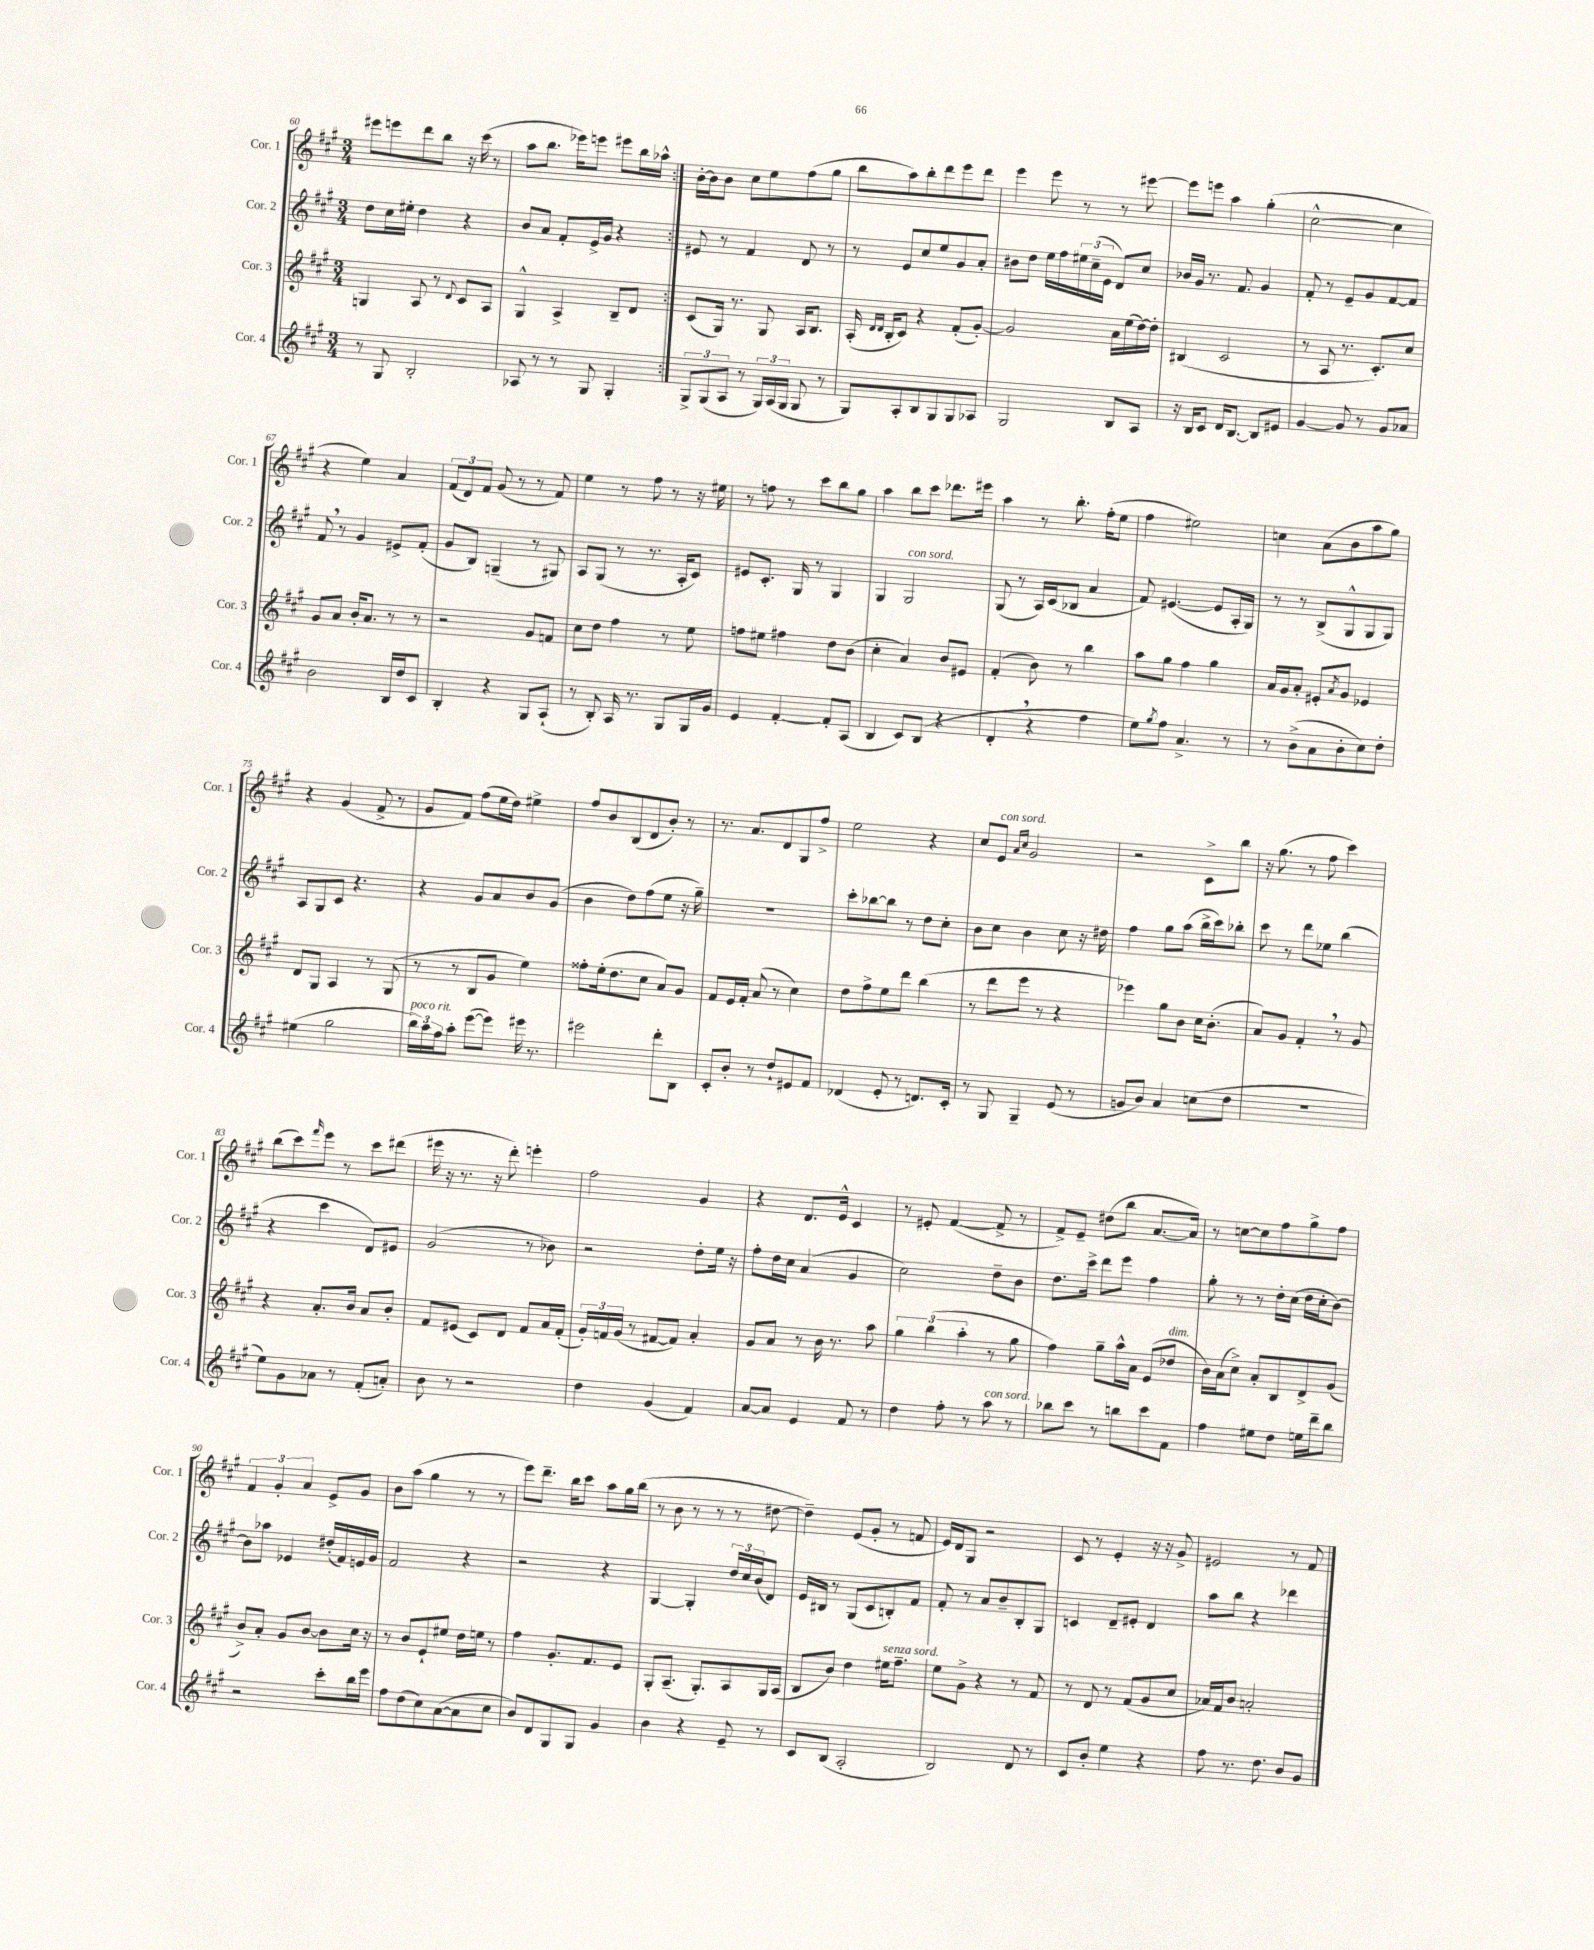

**kern	**kern	**kern	**kern
*staff4	*staff3	*staff2	*staff1
*clefG2	*clefG2	*clefG2	*clefG2
*k[f#c#g#]	*k[f#c#g#]	*k[f#c#g#]	*k[f#c#g#]
*M3/4	*M3/4	*M3/4	*M3/4
8r	4G	8dd	8eee#
8G#	.	16cc#	8eee
.	.	16ee#'	.
2B'	8A	4dd	8ddd
.	8r	.	8bb
.	8qqd	.	.
.	8c#	4r	16r
.	.	.	(16ccc#
.	8A	.	8r
=	=	=	=
8A-	4G#^^	8b	8aa
8r	.	8a	8.bb
8r	4A^	8f#'	.
.	.	.	16eee-)
8G#	.	16e^	8eee
.	.	16g#	.
4G#'	8B~	4r	8eee#
.	8d	.	16bb
.	.	.	16aa-^^
=:|!	=:|!	=:|!	=:|!
12G#^	(8c#	8e#	[16b'
.	.	.	16b]
(12G#	.	.	.
.	16G#)	8r	8b
12A	.	.	.
.	8.r	.	.
8r	.	4f#	8cc#
24G#)	8G#	.	8ee
(24A	.	.	.
24G#	.	.	.
8G#	16A	8d	(8ff#
.	8.B	.	.
8r	.	8r	8gg#
=	=	=	=
8G#)	(16A'	8r	8bb
.	16qqd	.	.
.	16qqd	.	.
.	16B'	.	.
8A'	8c#)	8e	8aa)
8B	4r	8cc#	8bb'
8G#	.	8ee	8ddd
8G#	(8f#'	8g#	8eee
8A-	[8g#')	8a'	8ddd
=	=	=	=
2G#	2g#]	8b#	4eee
.	.	8dd	.
.	.	16ee	8eee
.	.	16ff#	.
.	.	24ee#	8r
.	.	(24cc#~	.
.	.	24e	.
8B	16a	8d)	8r
.	(16ee	.	.
8A	[16dd)	8cc#	[8eee#
.	16dd']	.	.
=	=	=	=
16r	(4B#	16b-	8eee#]
16B	.	16g#	.
8c#	.	8.r	8eee
16d	2c#	.	4aa
[8.B	.	8.f#	.
8B]	.	4g#	(4gg#'
8e#	.	.	.
=	=	=	=
[4g#	8r	8f#'	[2cc#^^
.	8A	8r	.
8g#]	8.r	8e~	.
8r	.	8g#	.
.	8.c#')	.	.
8g#	.	[8f#	4cc#]
8a-	8cc#	8f#]	.
=	=	=	=
2b	8g#	8f#	4r
.	8a	8r	.
.	16b'	4g#	4ee)
.	8.a	.	.
16B	8r	8e#^	4a
16dd	.	.	.
8c#	8r	(8f#'	.
=	=	=	=
4B'	2r	8g#	(12f#
.	.	.	12d)
.	.	8B)	.
.	.	.	12f#
4r	.	(4G~	(8g#
.	.	.	8r
8G#	8g#	8r	8r
(8A`	8f	8G#)	8f#)
=	=	=	=
8r	8cc#	8A	4ee
8B')	8dd	(8G#	.
16A	4ff#	8r	8r
8.r	.	.	.
.	.	8.r	8ff#
8G#	8r	.	8r
.	.	16A'	.
16G#	8ee	8c#)	16r
16g#	.	.	16ee#
=	=	=	=
4e	8ff	8e#	8r
.	8ee#	8.c#'	8ff
[4f#'	4ff#	.	8r
.	.	16G#	.
.	.	8r	8ccc#
8f#']	8dd	4G#	8bb
(8A	(8b	.	8gg#
=	=	=	=
4B	4cc#'	4G#	4aa
8c#)	4a)	2G#	8bb
(8B	.	.	8ccc#
4r	8b	.	8.ddd-
.	8e#	.	.
.	.	.	16eee#
=	=	=	=
4d'	(4f#'	(8G#	4aa
.	.	8r	.
4r	8b)	16A)	8r
.	.	(16c#	.
.	8r	8B-	8.bb'
4ff#	4bb	4a	.
.	.	.	(16ff#'
.	.	.	8ee
=	=	=	=
8ee)	8aa	8f#)	4ff#
8qgg#	.	.	.
8ff#	8gg#	([4.e#	.
4.a^	4ff#	.	2ee#)
.	4gg#	8e#]	.
8r	.	16A'	.
.	.	16G#)	.
=	=	=	=
8r	16a	8r	4cc
.	16g#	.	.
(8b^	8a'	8r	.
8a	8e#'	(8B^	(8a
.	8qa	.	.
8b'	8g#	8G#^^	8b
8cc#)	4e-	8G#	8aa
8dd'	.	8G#)	8gg#)
=	=	=	=
(4ee#	8d	8A	4r
.	8G#	8G#	.
2gg#	4A	8c#	(4g#
.	.	4.r	.
.	8r	.	8f#^
.	(8G#	.	8r
=	=	=	=
24bb)	8r	4r	8g#
24aa	.	.	.
24ff#	.	.	.
8aa'	8r	.	8f#)
([8eee	8B	8g#	(8ff#
8eee])	8g#	8a	16ee
.	.	.	16dd)
16eee#	4ee)	8b	4ee#^
8.r	.	.	.
.	.	(8g#	.
=	=	=	=
2eee#	8ff##'	4b	8ff#
.	(16ee'	.	8b
.	8.dd	.	.
.	.	8dd)	(8B
.	8cc#	(8ff#	8d
8ddd'	8a)	8ee	8b')
8B	8g#	16r	8r
.	.	16gg#~)	.
=	=	=	=
8c#'	8f#	2.r	8.r
8b'	16e	.	.
.	16f#'	.	8.a
8r	(8a	.	.
8dd`	8r	.	8d
8e#	4cc#)	.	8G#
8f#	.	.	8ff#^
=	=	=	=
(4d-	8dd	8ccc#'	2ee
.	8ff#^	[8bb-	.
8e'	8ee	8bb-]	.
8r	8ddd	8r	.
8.d)	(4bb	8dd	4r
.	.	8cc#'	.
16c#'	.	.	.
=	=	=	=
8r	8r	8b	8cc#
8G#	8ddd	8cc#	8e
.	.	.	16qqa
.	.	.	16qqcc#
4G#~	8eee	4b	2g#
.	8r	.	.
(8e	4r	8cc#	.
8r	.	16r	.
.	.	16dd#	.
=	=	=	=
8g	4eee-)	4ff#	2r
8b)	.	.	.
4a	8gg#	8gg#	.
.	8b	(8aa	.
(8cc	16cc#	16bb^	8c#^
.	(8.b'	16ccc#)	.
8dd	.	8bb-'	8bb
=	=	=	=
2.r	8a)	8ccc#	16r
.	.	.	(8.gg#
.	8g#	8r	.
.	4f#'	8ddd	8r
.	.	8ee-	8ff#
.	8r	(4bb	4ccc#)
.	8g#	.	.
=	=	=	=
8ee)	4r	4r	(8bb
8g#	.	.	8ccc#)
.	.	.	16qqfff#
8a-	8.a'	4ccc#	8eee
8r	.	.	8r
.	16b	.	.
(8f#'	8a	8d)	8ccc#
8a')	8b'	8e#	(8ddd#
=	=	=	=
8b	8f#	(2g#	16eee#
.	.	.	16r
8r	(8e#	.	8.r
2r	8c#)	.	.
.	.	.	16r
.	8d	.	8ddd')
.	8f#	8r	4eee'
.	16a	8b-)	.
.	(16f#'	.	.
=	=	=	=
4dd	24g#')	2r	2ff#
.	24f	.	.
.	(24g#	.	.
.	8r	.	.
(4g#	[8f#	.	.
.	8f#])	.	.
4f#)	4a'	8dd'	4g#
.	.	16ee	.
.	.	16r	.
=	=	=	=
[8a	8g#	8ff#'	4r
8a]	8a	16dd	.
.	.	16cc#	.
4e	8r	(4a	8.d
.	16b	.	.
.	8.r	.	16e^^
8f#	.	4g#	4c#
8r	8aa	.	.
=	=	=	=
4dd	6gg#	2cc#)	8r
.	.	.	8e#'
.	(6bb	.	.
8ff#'	.	.	([4f#
.	6aa'	.	.
8r	.	.	.
8aa	8r	8dd~	8f#^]
8r	8gg#	8b	8r
=	=	=	=
8bb-	4ff#)	8.dd	8f#^)
8ccc#	.	.	8e~
.	.	16ccc#^	.
8r	8gg#~	8ddd	(8dd#
8bb	16aa^^	8eee	8bb
.	16a	.	.
8ccc#	(8e	4ff#	[8.a
8f#	8dd-	.	.
.	.	.	16a])
=	=	=	=
4ff#	16b)	8gg#'	8r
.	(16a	.	.
.	8cc#^)	8r	[8cc
8ee#	8a'	8r	8cc]
8dd	8B	16dd'	8ff#
.	.	(16cc#	.
16ee	8d^	16dd	8gg#^
16ddd~	.	16cc#'	.
8bb	(8g#	[8b)	8ff#
=	=	=	=
2r	8b^)	8b]	6f#
.	8a'	8aa-	.
.	.	.	6g#'
.	8g#	4e-	.
.	.	.	6a
.	[8b	.	.
8ccc#'	8b]	(16dd#'	8e^
.	.	16f#)	.
16bb	16cc#	16e	8g#
16eee	16r	16g#	.
=	=	=	=
8ff#	8r	2f#	8b
(8dd	8b	.	(8aa
8cc#)	8e`	.	4gg#
([8a	8ee#	.	.
8a]	16dd	4r	8r
.	16ee	.	.
8cc#	8r	.	8r
=	=	=	=
8b)	4ff#	2r	8eee)
8d	.	.	8.ddd~
8G#	8.g#'	.	.
.	.	.	16bb
8G#	.	.	8ccc#
.	8.f#	.	.
4g#	.	4r	8aa
.	8e	.	16gg#
.	.	.	(16bb
=	=	=	=
4b	8G#'	[4G#	8r
.	(8.A~	.	8b
4r	.	4G#']	8r
.	8.G#')	.	.
.	.	.	8r
8e~	8A	24dd	8r
.	.	24cc#	.
.	.	(24b	.
8r	16G#	8d)	[8dd#
.	(16A	.	.
=	=	=	=
8c#	8B	16e	4dd#~])
.	.	16B#	.
(8B	8b)	8r	.
2A'	4dd	(8G#	(8e
.	.	8c#	8g#'
.	16ee#	8B')	8r
.	8.ff#~	.	.
.	.	8f#	8f
=	=	=	=
2B)	8ee	8f#'	16e)
.	.	.	16d
.	8g#^	8r	8G#
.	4r	8a	2r
.	.	8b~	.
8d	8r	8B'	.
8r	8f#	8G#	.
=	=	=	=
8c#	8r	4c	8c#
8b'	8d	.	8r
4ee	8r	8d~	4e'
.	(8f#	8e#'	.
4r	8g#	4d	16r
.	.	.	16r
.	8cc#	.	8g#^
=	=	=	=
8ff#	16a-)	8aa	2e#
.	16f#	.	.
8.r	8b	8bb	.
.	2a'	4r	.
8.dd	.	.	.
8b	.	4ddd-	8r
8g#	.	.	8f#
==	==	==	==
*-	*-	*-	*-
